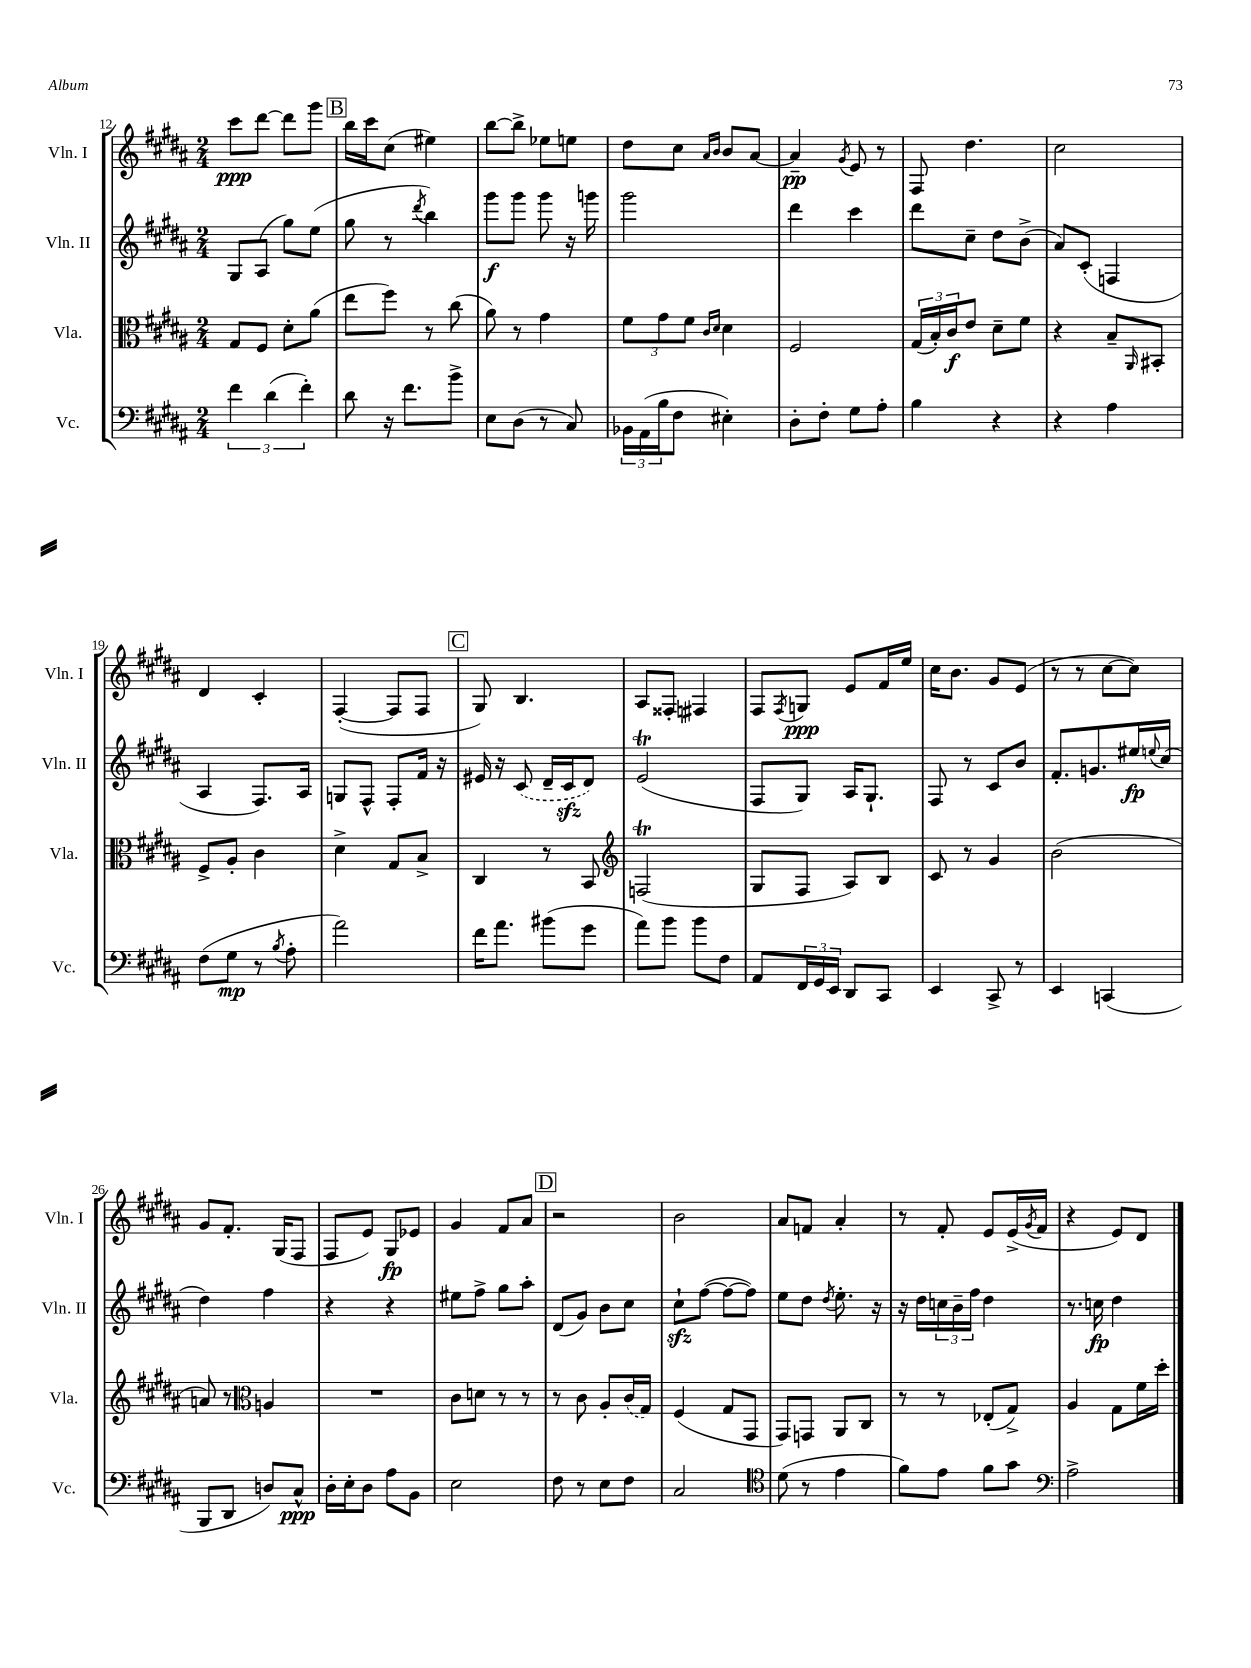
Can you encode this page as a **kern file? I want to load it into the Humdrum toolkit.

**kern	**kern	**kern	**kern
*staff4	*staff3	*staff2	*staff1
*clefF4	*clefC3	*clefG2	*clefG2
*k[f#c#g#d#a#]	*k[f#c#g#d#a#]	*k[f#c#g#d#a#]	*k[f#c#g#d#a#]
*M2/4	*M2/4	*M2/4	*M2/4
6f#	8G#	8G#	8ccc#
.	8F#	(8A#	[8ddd#
(6d#	.	.	.
.	8d#'	8gg#)	8ddd#]
6f#')	.	.	.
.	(8a#	(8ee	8ggg#
=	=	=	=
8d#	8ee	8gg#	16bb
.	.	.	16ccc#
16r	8ff#)	8r	(8cc#
8.f#	.	.	.
.	.	8qddd#	.
.	8r	4bb)	4ee#)
8b^	(8cc#	.	.
=	=	=	=
8E	8a#)	8ggg#	[8bb
(8D#	8r	8ggg#	8bb^]
8r	4g#	8ggg#	8ee-
8C#)	.	16r	8ee
.	.	16ggg	.
=	=	=	=
24BB-	12f#	2ggg#	8dd#
(24AA#	.	.	.
24B	12g#	.	.
8F#	.	.	8cc#
.	12f#	.	.
.	16qqc#	.	16qqa#
.	16qqd#	.	16qqb
4E#')	4d#	.	8b
.	.	.	[8a#
=	=	=	=
8D#'	2F#	4ddd#	4a#~]
8F#'	.	.	.
.	.	.	8qg#
8G#	.	4ccc#	8e
8A#'	.	.	8r
=	=	=	=
4B	(24G#	8ddd#	8F#
.	24B')	.	.
.	24c#	.	.
.	8e	8cc#~	4.dd#
4r	8d#~	8dd#	.
.	8f#	(8b^	.
=	=	=	=
4r	4r	8a#)	2cc#
.	.	(8c#'	.
4A#	8B~	4F	.
.	16qqAA#	.	.
.	8BB#'	.	.
=	=	=	=
(8F#	8F#^	4A#	4d#
8G#	8A#'	.	.
8r	4c#	8.F#)	4c#'
8qB	.	.	.
8A#'	.	.	.
.	.	16A#	.
=	=	=	=
2a#)	4d#^	8G	([4F#'
.	.	8F#^^	.
.	8G#	8F#'	8F#]
.	8B^	16f#	8F#
.	.	16r	.
=	=	=	=
16f#	4C#	16e#	8G#)
8.a#	.	16r	.
.	.	(8c#	4.B
(8b#	8r	16d#~	.
.	.	16c#	.
8g#	8BB	8d#)	.
=	=	=	=
*	*clefG2	*	*
8a#)	(2F	(2e	8A#
8b	.	.	8F##'
8b	.	.	4F#
8F#	.	.	.
=	=	=	=
8AA#	8G#	8F#	8F#
.	.	.	8qF#
24FF#	8F#	8G#)	8G
24GG#	.	.	.
24EE	.	.	.
8DD#	8A#)	16A#	8e
.	.	8.G#`	.
8CC#	8B	.	16f#
.	.	.	16ee
=	=	=	=
4EE	8c#	8F#	16cc#
.	.	.	8.b
.	8r	8r	.
8CC#^	4g#	8c#	8g#
8r	.	8b	(8e
=	=	=	=
4EE	(2b	8.f#'	8r
.	.	.	8r
.	.	8.g	.
(4CC	.	.	[8cc#
.	.	16ee#	8cc#])
.	.	8qqee	.
.	.	(16cc#	.
=	=	=	=
8BBB	8a)	4dd#)	8g#
8DD#	8r	.	8.f#'
*	*clefC3	*	*
8D)	4A	4ff#	.
.	.	.	(16G#
8C#^^	.	.	8F#
=	=	=	=
16D#'	2r	4r	8F#
16E'	.	.	.
8D#	.	.	8e)
8A#	.	4r	8G#
8BB	.	.	8e-
=	=	=	=
2E	8c#	8ee#	4g#
.	8d	8ff#^	.
.	8r	8gg#	8f#
.	8r	8aa#'	8a#
=	=	=	=
8F#	8r	(8d#	2r
8r	8c#	8g#)	.
8E	8A#'	8b	.
8F#	(16c#	8cc#	.
.	16G#)	.	.
=	=	=	=
2C#	(4F#	8cc#`	2b
.	.	([8ff#	.
.	8G#	8ff#_	.
.	8GG#	8ff#])	.
=	=	=	=
*clefC4	*	*	*
(8d#	8GG#)	8ee	8a#
8r	8GG	8dd#	8f
.	.	8qdd#	.
4e	8AA#	8.ee'	4a#'
.	8C#	.	.
.	.	16r	.
=	=	=	=
8f#)	8r	16r	8r
.	.	16dd#	.
8e	8r	24cc	8f#'
.	.	24b~	.
.	.	24ff#	.
8f#	(8E-'	4dd#	8e
8g#	8G#^)	.	(16e^
.	.	.	8qg#
.	.	.	16f#
=	=	=	=
*clefF4	*	*	*
2A#^	4A#	8.r	4r
.	.	16cc	.
.	8G#	4dd#	8e)
.	16f#	.	8d#
.	16dd#'	.	.
==	==	==	==
*-	*-	*-	*-
